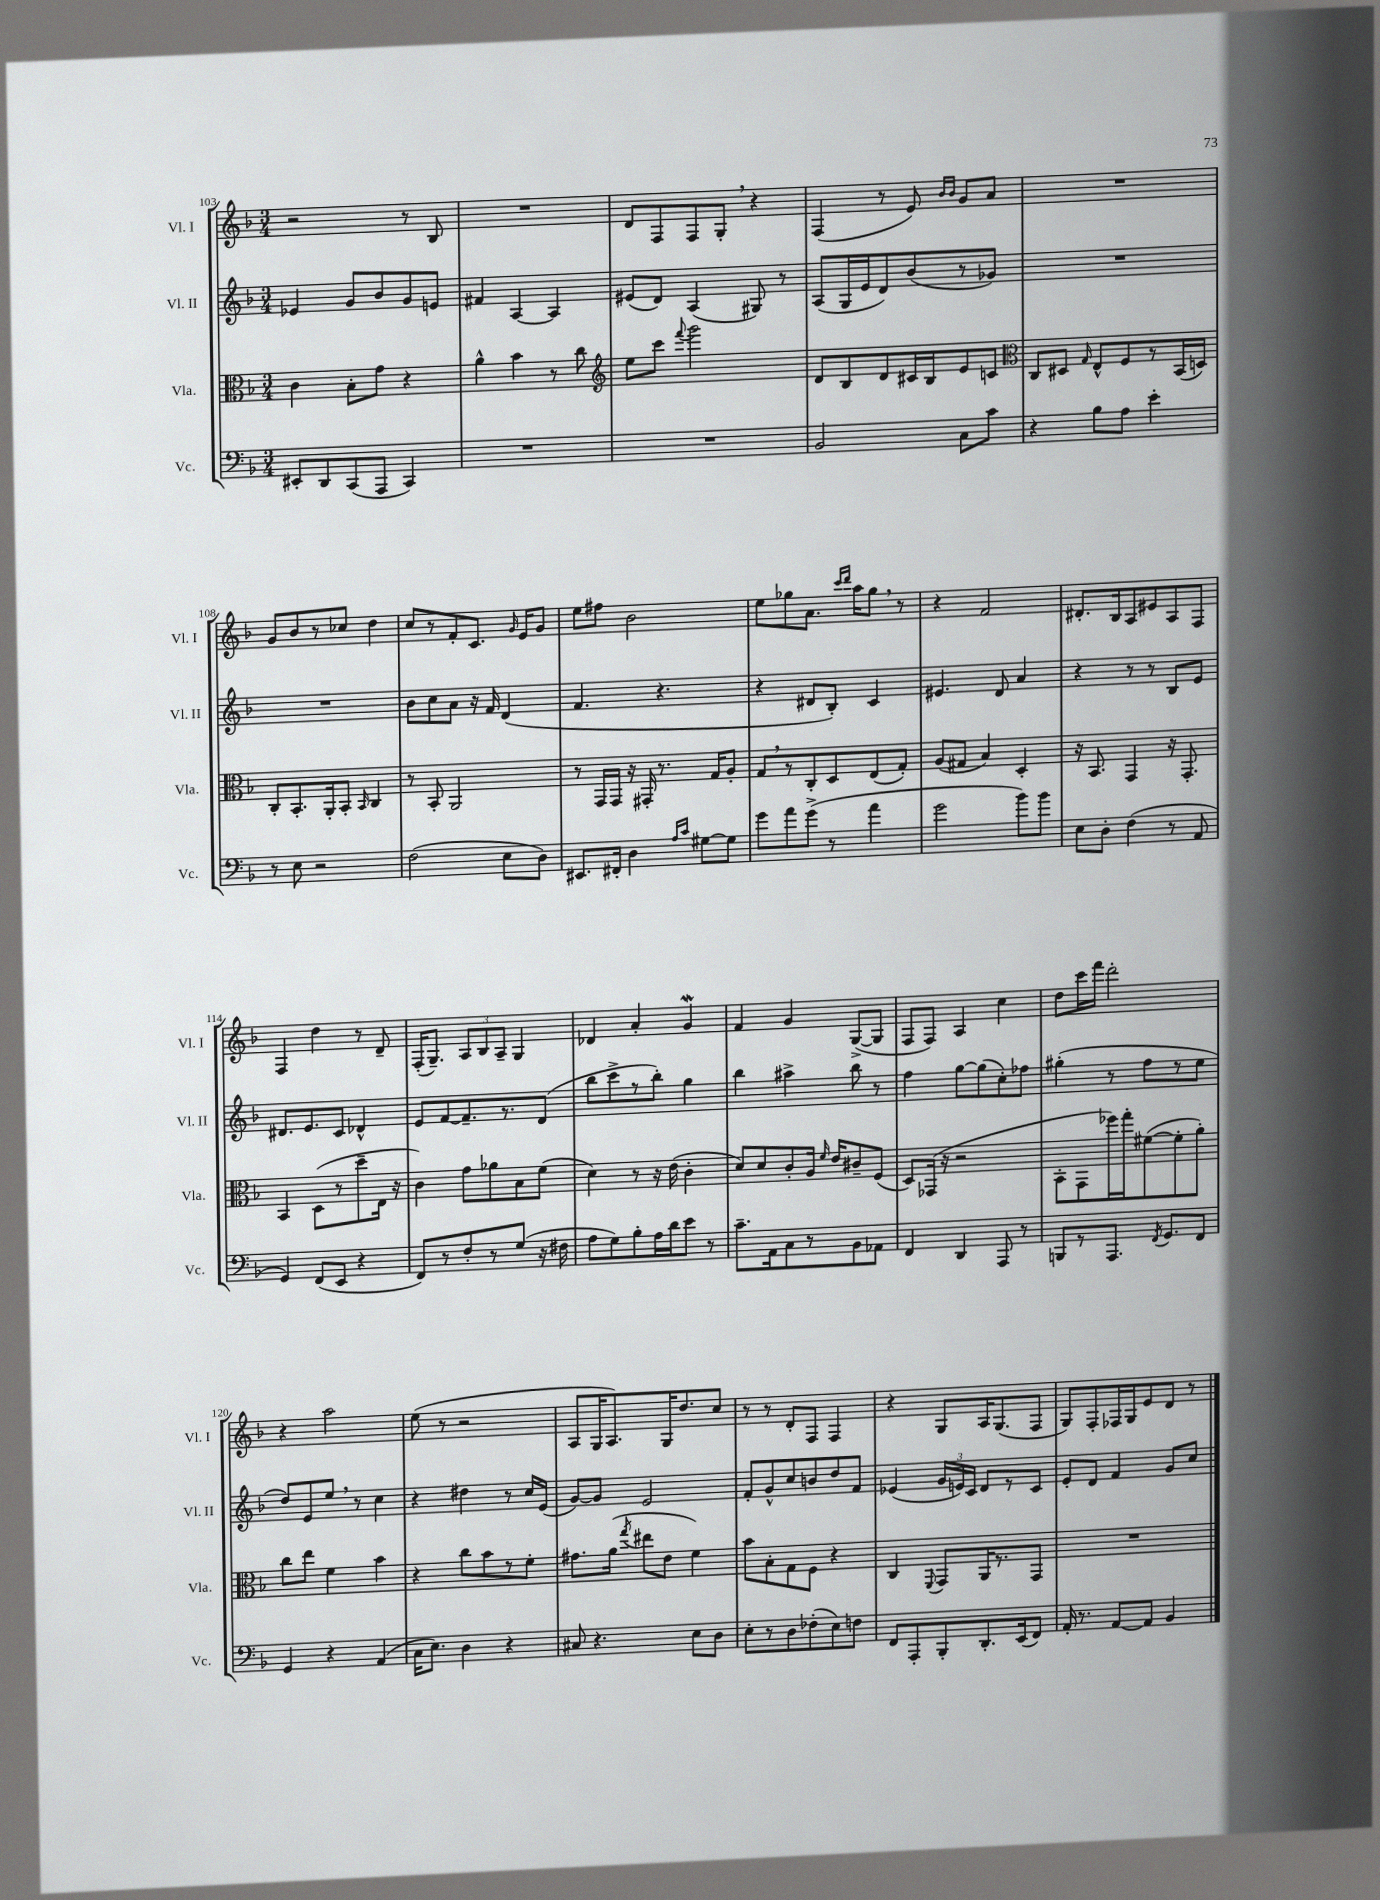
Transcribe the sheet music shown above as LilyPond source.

<<
\new StaffGroup <<
\new Staff = "s0" \with { instrumentName = "Vl. I" shortInstrumentName = "Vl. I" } {
    \clef treble \key f \major \numericTimeSignature \time 3/4
    \autoBeamOff r2 r8 bes8 |
    R2. |
    d'8[ f8 f8 g8]-. \breathe r4 |
    f4( r8 e'8) \grace { bes'16[ bes'16] } g'8[ a'8] |
    R2. |
    g'8[ bes'8 r8 ces''8] d''4 |
    c''8[ r8 f'8-. c'8.] \grace { g'16 } e'16[ g'8] |
    e''8[ fis''8] bes'2 |
    e''8[ ges''8 a'8.] \grace { c'''16[ d'''16] } a''16[ ges''8] \breathe r8 |
    r4 f'2 |
    dis'8.[-. bes16 a8 eis'8 a8 f8] |
    f4 d''4 r8 d'8-- |
    f16[-.( g8.]--) \tuplet 3/2 { a8[ bes8 a8]-- } g4 |
    des'4 a'4-. g'4\mordent |
    f'4 g'4 g8[~->( g8] |
    f8[ f8]) a4 c''4 |
    d''8[ c'''16 f'''16] d'''2-. |
    r4 a''2 |
    e''8( r8 r2 |
    a8[ g16 a8.) g16 d''8. c''8] |
    r8 r8 d'8[-. f8] f4 |
    r4 g8[ a16 g8.( f8] |
    g8[) f8-. fes16 g16 e'8 d'8] r8 \bar "|." |
}
\new Staff = "s1" \with { instrumentName = "Vl. II" shortInstrumentName = "Vl. II" } {
    \clef treble \key f \major \numericTimeSignature \time 3/4
    \autoBeamOff ees'4 g'8[ bes'8 g'8 e'8] |
    fis'4 a4~ a4 |
    eis'8[( d'8]) a4( gis8) r8 |
    a8[( g16 e'16 d'8) bes'8( r8 ges'8]) |
    R2. |
    R2. |
    bes'8[ c''8 a'8] r16 f'16 d'4( |
    f'4. r4. |
    r4 dis'8[ bes8]-.) c'4 |
    eis'4. d'8 a'4 |
    r4 r8 r8 bes8[ e'8] |
    dis'8.[ e'8. c'8] des'4-^ |
    e'8[ f'8~ f'8.-- r8. d'8]( |
    bes''8[ c'''8-> r8 bes''8]-.) g''4 |
    bes''4 ais''4-> bes''8 r8 |
    f''4 g''8[~ g''8( c''8-.) fes''8] |
    gis''4-.( r8 f''8[ r8 e''8] |
    d''8[) e'8 e''8] \breathe r8 c''4 |
    r4 dis''4 r8 c''16[ e'16]( |
    g'8[~) g'8] e'2 |
    f'8[-. g'8-^ c''8 b'8 d''8 f'8] |
    ees'4( \tuplet 3/2 { g'16[ e'16) c'16] } d'8[ r8 c'8] |
    e'8[-. d'8] f'4 g'8[ c''8] \bar "|." |
}
\new Staff = "s2" \with { instrumentName = "Vla." shortInstrumentName = "Vla." } {
    \clef alto \key f \major \numericTimeSignature \time 3/4
    \autoBeamOff c'4 bes8[-. g'8] r4 |
    a'4-^ bes'4 r8 c''8 |
    \clef treble e''8[ c'''8] \appoggiatura { f'''8 } g'''2 |
    d'8[ bes8 d'8 cis'16 bes16 e'8 c'8] |
    \clef alto c8[ dis8] \grace { g16 } e8[-^ f8 r8 bes,16( d16]) |
    c8[-. bes,8.-. a,16-. bes,8]-. \grace { bes,16 } c4 |
    r8 bes,8-. a,2 |
    r8 g,16[ g,16] r16 gis,16-. r8. g16[ a8]-. |
    g8[ \breathe r8 c8-. d8 e8( g8]-.) |
    a8[( gis8] bes4) d4-. |
    r16 bes,8. g,4 r16 g,8.-. |
    bes,4 d8[( r8 d''8-- e16] r16 |
    c'4) g'8[ aes'8 bes8 f'8]( |
    d'4) r8 r16 e'16( c'4-. |
    d'8[) d'8 c'8-. a16] \grace { f'16 } e'16[ cis'8-- f8]( |
    d8[) ges,16]( r16 r2 |
    bes,8[-. g,8 fes''16) g''16-. fis'8~( fis'8-. a'8]-.) |
    c''8[ e''8] f'4 bes'4 |
    r4 c''8[ bes'8 r8 f'8]-. |
    gis'8.[ a'16]( \acciaccatura { g''8 } eis''8[ e'8] f'4) |
    bes'8[ bes8-. g8 f8] r4 |
    c4 \appoggiatura { f,8 } g,8[ a,16 r8. g,8] |
    R2. \bar "|." |
}
\new Staff = "s3" \with { instrumentName = "Vc." shortInstrumentName = "Vc." } {
    \clef bass \key f \major \numericTimeSignature \time 3/4
    \autoBeamOff eis,8[-. d,8 c,8( a,,8] c,4) |
    R2. |
    R2. |
    bes,2 c8[ c'8] |
    r4 bes8[ a8] e'4-. |
    r8 e8 r2 |
    f2( e8[ d8]) |
    eis,8.[ fis,16]-. d4 \grace { a16[ c'16] } gis8[~ gis8] |
    g'8[ a'8 g'8]->( r8 a'4 |
    g'2 bes'8[) bes'8] |
    e8[ d8]-. f4( r8 a,8 |
    g,4) f,8[( e,8] r4 |
    f,8[) r8 f8-. r8 g8]( r16 fis16 |
    a8[ g8) bes8-. a16 d'16 e'8] r8 |
    c'8.[-- a,16 c8 r8 bes,8 aes,8] |
    f,4 d,4 a,,8 r8 |
    b,,8[ r8 a,,8.] \acciaccatura { f,8 } g,8.[ f,8] |
    g,4 r4 a,4( |
    c16[ e8.]) d4 r4 |
    cis8 r4. e8[ d8] |
    e8[-. r8 d8 fes8-.( e8) f8] |
    f,8[ a,,8-. bes,,8-. d,8.-. e,16( f,8]) |
    a,16-. r8. a,8[~ a,8] bes,4 \bar "|." |
}
>>
>>
\layout { \context { \Score currentBarNumber = #103 } }
